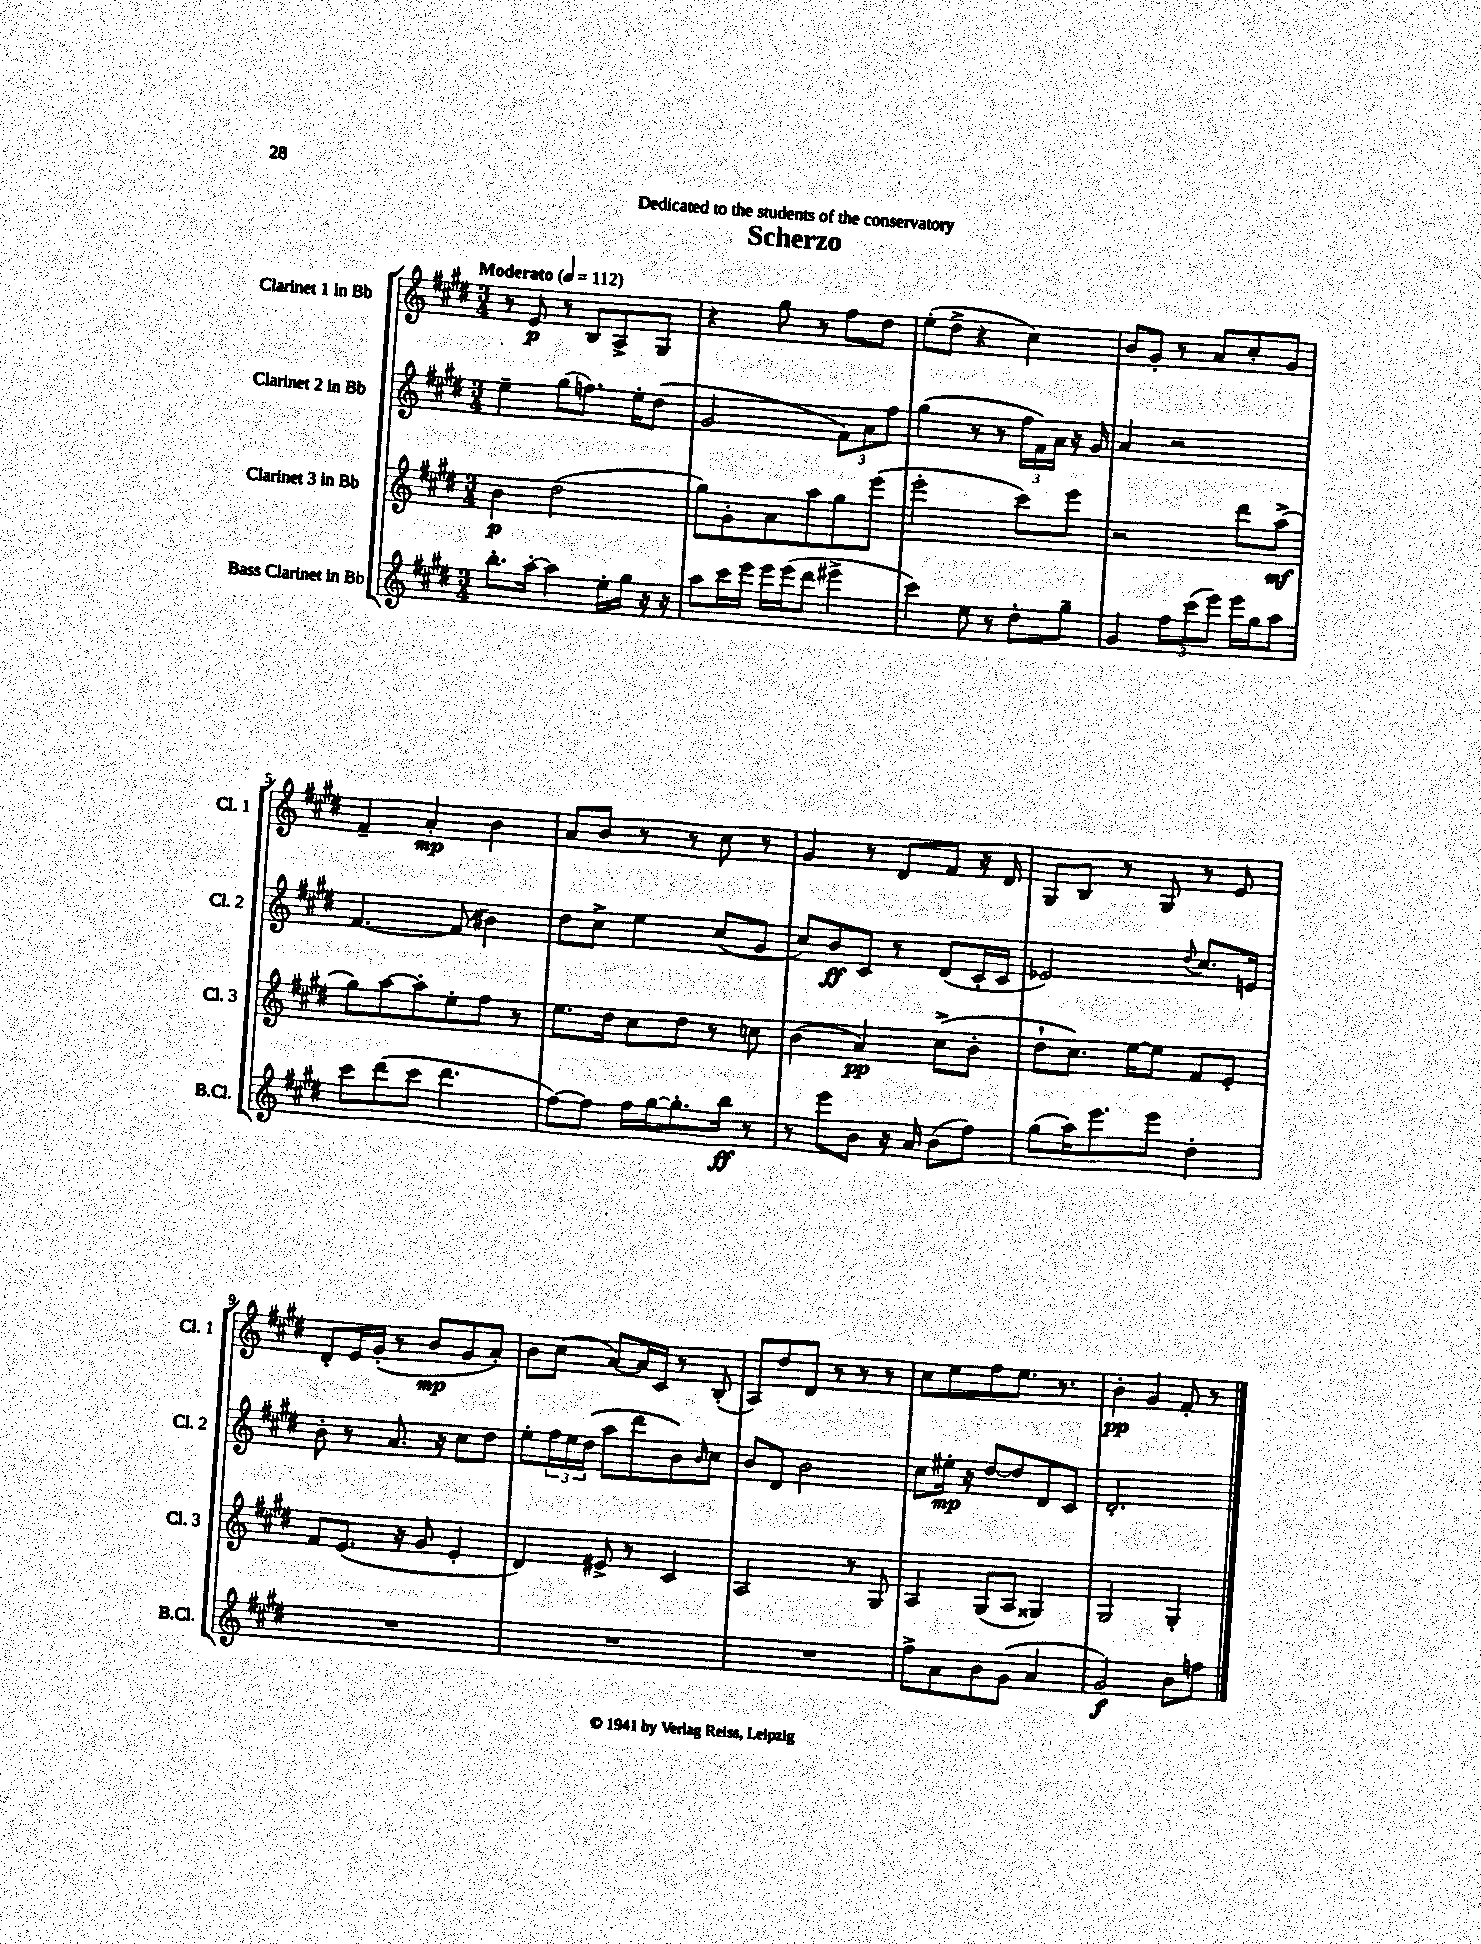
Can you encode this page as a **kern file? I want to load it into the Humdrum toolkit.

**kern	**dynam	**kern	**dynam	**kern	**dynam	**kern	**dynam
*part4	*part4	*part3	*part3	*part2	*part2	*part1	*part1
*staff4	*staff4	*staff3	*staff3	*staff2	*staff2	*staff1	*staff1
*I"Bass Clarinet in Bb	*	*I"Clarinet 3 in Bb	*	*I"Clarinet 2 in Bb	*	*I"Clarinet 1 in Bb	*
*I'B.Cl.	*	*I'Cl. 3	*	*I'Cl. 2	*	*I'Cl. 1	*
*clefG2	*	*clefG2	*	*clefG2	*	*clefG2	*
*k[f#c#g#d#]	*	*k[f#c#g#d#]	*	*k[f#c#g#d#]	*	*k[f#c#g#d#]	*
*M3/4	*	*M3/4	*	*M3/4	*	*M3/4	*
*MM112	*	*MM112	*	*MM112	*	*MM112	*
=1	=1	=1	=1	=1	=1	=1	=1
!	!	!	!	!	!	!LO:TX:a:B:t=Moderato	!
8.bb'\L	.	4b\	p	4ee~\	.	8r	.
.	.	.	.	.	.	8e/	p
[16aa'\Jk	.	.	.	.	.	.	.
4aa\]	.	(2dd#\	.	(8gg#\L	.	8r	.
.	.	.	.	8.ffn\J)	.	8B/L	.
16ee'\LL	.	.	.	.	.	8A^/	.
16gg#\JJ	.	.	.	16ee'\KL	.	.	.
16r	.	.	.	(8dd#\J	.	8G#/J	.
16r	.	.	.	.	.	.	.
=2	=2	=2	=2	=2	=2	=2	=2
8aa\L	.	8gg#\L)	.	2g#/	.	4r	.
16ccc#\L	.	8g#'\	.	.	.	.	.
16eee\JJ	.	.	.	.	.	.	.
16eee\LL	.	8a\	.	.	.	8gg#\	.
(16eee\J	.	.	.	.	.	.	.
8ddd#\J	.	8aa\	.	.	.	8r	.
4eee#X^\	.	8gg#\	.	12f#\L)	.	8ff#\L	.
.	.	.	.	12a\	.	.	.
.	.	(8eee\J	.	.	.	8dd#\J	.
.	.	.	.	12ff#\J	.	.	.
=3	=3	=3	=3	=3	=3	=3	=3
4ccc#\)	.	2eee'\	.	(4gg#\	.	(8ee'\L	.
.	.	.	.	.	.	8dd#^\J	.
8ee\	.	.	.	8r	.	4r	.
8r	.	.	.	8r	.	.	.
8dd#'\L	.	8ccc#\L)	.	24ff#\LL	.	4cc#\)	.
.	.	.	.	24f#\)	.	.	.
.	.	.	.	24a\JJ	.	.	.
8gg#~\J	.	8eee\J	.	16r	.	.	.
.	.	.	.	16g#/	.	.	.
=4	=4	=4	=4	=4	=4	=4	=4
4g#/	.	2r	.	4a/	.	8b/L	.
.	.	.	.	.	.	8g#'/J	.
12ff#\L	.	.	.	2r	.	8r	.
(12ccc#\	.	.	.	.	.	.	.
.	.	.	.	.	.	8a/L	.
12eee\J)	.	.	.	.	.	.	.
16eee\LL	.	8ddd#\L	.	.	.	8cc#'/	.
16gg#\J	.	.	.	.	.	.	.
8aa\J	.	(8aa^\J	mf	.	.	8g#/J	.
!!LO:LB:g=z
=5	=5	=5	=5	=5	=5	=5	=5
8ccc#\L	.	8gg#\L)	.	[4.f#/	.	4f#~/	.
(8ddd#\	.	[8aa\	.	.	.	.	.
8ccc#\J	.	8aa'\]	.	.	.	4a'/	mp
4.ddd#\	.	8ee'\	.	(8f#/]	.	.	.
.	.	8ff#\J	.	4b#X\)	.	4b\	.
.	.	8r	.	.	.	.	.
=6	=6	=6	=6	=6	=6	=6	=6
[8ff#\L)	.	8.ee\L	.	8dd#\L	.	8a/L	.
8ff#\J]	.	.	.	8cc#^\J	.	8b/J	.
.	.	16dd#\Jk	.	.	.	.	.
16ff#\LL	.	8cc#\L	.	4ee\	.	8r	.
[16gg#\J	.	.	.	.	.	.	.
8.gg#'\]	.	8dd#\J	.	.	.	8r	.
.	.	8r	.	(8cc#/L	.	8cc#\	.
16bb\Jk	ff	.	.	.	.	.	.
8r	.	8ccn\	.	8g#/J	.	8r	.
=7	=7	=7	=7	=7	=7	=7	=7
8r	.	(4b\	.	8cc#/L)	.	4g#/	.
8eee\L	.	.	.	8b/	ff	.	.
8b\J	.	4a/)	pp	8c#/J	.	8r	.
16r	.	.	.	8r	.	8d#/L	.
16a/	.	.	.	.	.	.	.
(8b\L	.	(8cc#^\L	.	(8d#/L	.	8f#/J	.
8ff#\J)	.	8b'\J	.	16c#'/L	.	16r	.
.	.	.	.	16c#/JJ	.	16d#/	.
=8	=8	=8	=8	=8	=8	=8	=8
(8gg#\L	.	8dd#`\L	.	2e-X/)	.	8G#/L	.
16aa\K)	.	8.cc#\J)	.	.	.	8B/J	.
8.eee\	.	.	.	.	.	.	.
.	.	.	.	.	.	8r	.
.	.	[16ee\KL	.	.	.	.	.
8eee\J	.	8ee\J]	.	.	.	8G#/	.
.	.	.	.	8qqdd#/	.	.	.
4dd#'\	.	8f#/L	.	8.cc#/L	.	8r	.
.	.	8e'/J	.	.	.	8e/	.
.	.	.	.	16en/Jk	.	.	.
!!LO:LB:g=z
=9	=9	=9	=9	=9	=9	=9	=9
2.r	.	8f#/L	.	8b'\	.	8d#'/L	.
.	.	(8.e/J	.	8r	.	16e/L	.
.	.	.	.	.	.	(16g#'/JJ	.
.	.	.	.	8.a/	.	8r	.
.	.	16r	.	.	.	.	.
.	.	8g#/	.	.	.	8b/L	mp
.	.	.	.	16r	.	.	.
.	.	4e'/	.	8cc#\L	.	8g#/	.
.	.	.	.	8dd#\J	.	8a'/J)	.
=10	=10	=10	=10	=10	=10	=10	=10
2.r	.	4d#/)	.	8ee'\L	.	8b\L	.
.	.	.	.	24ff#\L	.	(8cc#\J	.
.	.	.	.	24ee\	.	.	.
.	.	.	.	(24dd#\JJ	.	.	.
.	.	8e#X^/	.	8aa\L	.	[8a/L)	.
.	.	8r	.	8ddd#\	.	16a/L]	.
.	.	.	.	.	.	16c#/JJ	.
.	.	4c#/	.	8b\)	.	8r	.
.	.	.	.	16qqb/	.	.	.
.	.	.	.	8cc#\J	.	(8B'/	.
=11	=11	=11	=11	=11	=11	=11	=11
2.r	.	2A/	.	8b/L	.	8A/L)	.
.	.	.	.	8d#/J	.	8dd#/	.
.	.	.	.	2b\	.	8d#/J	.
.	.	.	.	.	.	8r	.
.	.	8r	.	.	.	8r	.
.	.	8G#/	.	.	.	8r	.
=12	=12	=12	=12	=12	=12	=12	=12
8ff#^\L	.	4A/	.	8cc#\L	.	8cc#\L	.
8a\	.	.	.	16ee#X'\Jk	mp	8ee\	.
.	.	.	.	16r	.	.	.
8b\	.	(8G#/L	.	[8dd#/L	.	8ff#\	.
(8g#\J	.	8A/J	.	8dd#/]	.	8.ee\J	.
4a/	.	4G##X/)	.	8d#/	.	.	.
.	.	.	.	.	.	8.r	.
.	.	.	.	8c#/J	.	.	.
=13	=13	=13	=13	=13	=13	=13	=13
2g#/)	f	2G#/	.	2.d#'/	.	4b'\	pp
.	.	.	.	.	.	4g#/	.
8b\L	.	4G#'/	.	.	.	8f#'/	.
8ffn\J	.	.	.	.	.	8r	.
==	==	==	==	==	==	==	==
*-	*-	*-	*-	*-	*-	*-	*-
